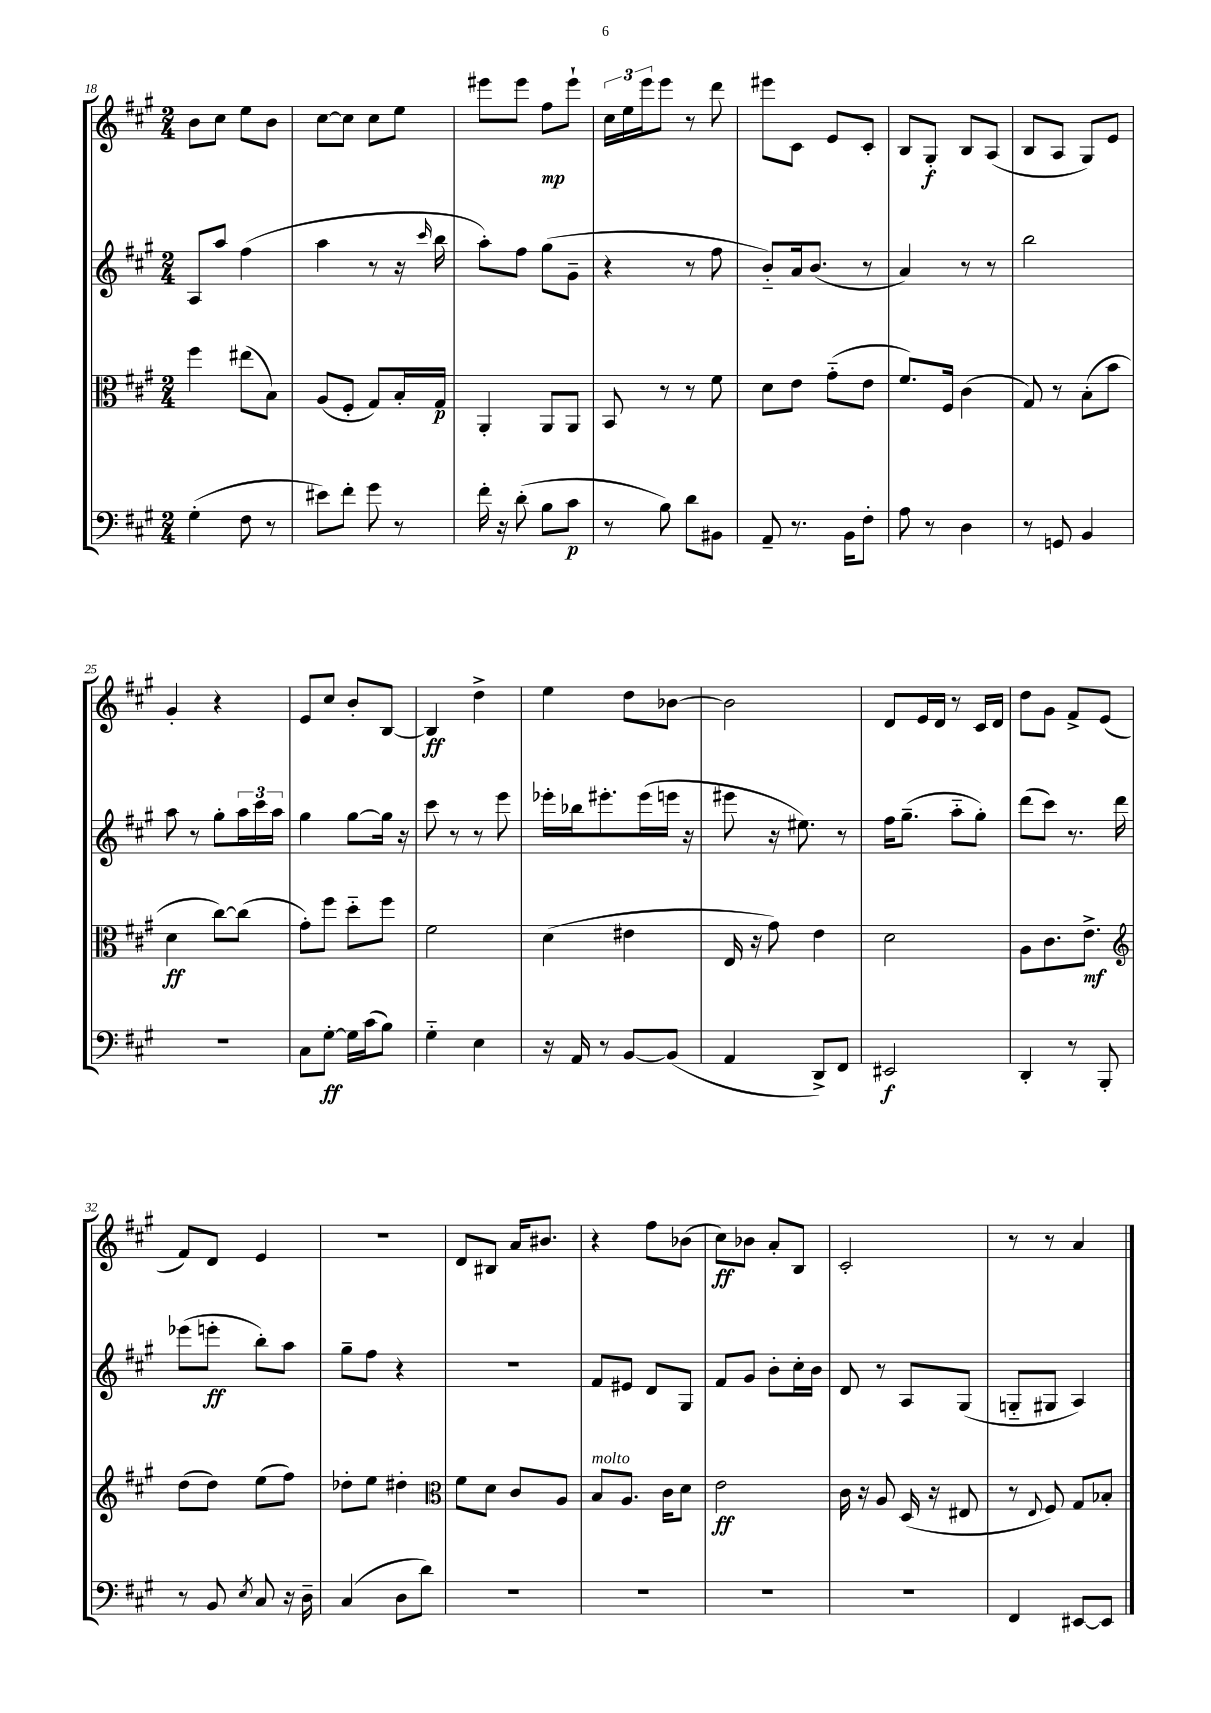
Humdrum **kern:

**kern	**kern	**kern	**kern
*staff4	*staff3	*staff2	*staff1
*clefF4	*clefC3	*clefG2	*clefG2
*k[f#c#g#]	*k[f#c#g#]	*k[f#c#g#]	*k[f#c#g#]
*M2/4	*M2/4	*M2/4	*M2/4
(4G#'	4ff#	8A	8b
.	.	8aa	8cc#
8F#	(8ee#	(4ff#	8ee
8r	8B)	.	8b
=	=	=	=
8e#)	(8A	4aa	[8cc#
8f#'	8F#'	.	8cc#]
8g#	8G#)	8r	8cc#
8r	16B'	16r	8ee
.	.	16qqccc#	.
.	16G#	16bb	.
=	=	=	=
16f#'	4AA'	8aa')	8eee#
16r	.	.	.
(8d'	.	8ff#	8eee#
8B	8AA	(8gg#	8ff#
8c#	8AA	8g#~	8eee#`
=	=	=	=
8r	8BB	4r	24cc#
.	.	.	24ee
.	.	.	24eee
8B)	8r	.	8eee
8d	8r	8r	8r
8BB#	8f#	8ff#	8ddd
=	=	=	=
8AA~	8d	8b'~)	8eee#
8.r	8e	16a	8c#
.	.	(8.b	.
.	(8g#'~	.	8e
16BB	.	.	.
8F#'	8e	8r	8c#'
=	=	=	=
8A	8.f#)	4a)	8B
8r	.	.	8G#'
.	16F#	.	.
4D	(4c#	8r	8B
.	.	8r	(8A
=	=	=	=
8r	8G#)	2bb	8B
8GG	8r	.	8A
4BB	(8B'	.	8G#)
.	8b	.	8e
=	=	=	=
2r	4d	8aa	4g#'
.	.	8r	.
.	[8cc#)	8gg#'	4r
.	(8cc#]	24aa	.
.	.	24ccc#	.
.	.	24aa	.
=	=	=	=
8C#	8g#')	4gg#	8e
[8G#'	8ff#	.	8cc#
16G#]	8dd'~	[8gg#	8b'
(16c#	.	.	.
8B)	8ff#	16gg#]	[8B
.	.	16r	.
=	=	=	=
4G#'~	2f#	8ccc#	4B]
.	.	8r	.
4E	.	8r	4dd^
.	.	8eee	.
=	=	=	=
16r	(4d	16eee-'	4ee
16AA	.	16bb-	.
8r	.	8.eee#'	.
[8BB	4e#	.	8dd
.	.	(16eee#	.
(8BB]	.	16eee	[8b-
.	.	16r	.
=	=	=	=
4AA	16E	8eee#	2b-]
.	16r	.	.
.	8g#)	16r	.
.	.	8.ee#)	.
8DD^)	4e	.	.
8FF#	.	8r	.
=	=	=	=
2EE#	2d	16ff#	8d
.	.	(8.gg#~	.
.	.	.	16e
.	.	.	16d
.	.	8aa'~	8r
.	.	8gg#')	16c#
.	.	.	16d
=	=	=	=
4DD'	8A	(8ddd	8dd
.	8.c#	8ccc#)	8g#
8r	.	8.r	8f#^
.	8.e^	.	.
8BBB'	.	.	(8e
.	.	16ddd	.
=	=	=	=
*	*clefG2	*	*
8r	(8dd	(8eee-	8f#)
8BB	8dd)	8eee'	8d
8qE	.	.	.
8C#	(8ee	8bb')	4e
16r	8ff#)	8aa	.
16D~	.	.	.
=	=	=	=
(4C#	8dd-'	8gg#~	2r
.	8ee	8ff#	.
8D	4dd#'	4r	.
8d)	.	.	.
=	=	=	=
*	*clefC3	*	*
2r	8f#	2r	8d
.	8d	.	8B#
.	8c#	.	16a
.	.	.	8.b#
.	8A	.	.
=	=	=	=
2r	8B	8f#	4r
.	8.A	8e#	.
.	.	8d	8ff#
.	16c#	.	.
.	8d	8G#	(8b-
=	=	=	=
2r	2e	8f#	8cc#)
.	.	8g#	8b-
.	.	8b'	8a'
.	.	16cc#'	8B
.	.	16b	.
=	=	=	=
2r	16c#	8d	2c#'
.	16r	.	.
.	8A	8r	.
.	(16D	8A	.
.	16r	.	.
.	8E#	(8G#	.
=	=	=	=
4FF#	8r	8G'~	8r
.	8qqE	.	.
.	8F#)	8G#	8r
[8EE#	8G#	4A)	4a
8EE#]	8B-'	.	.
==	==	==	==
*-	*-	*-	*-
